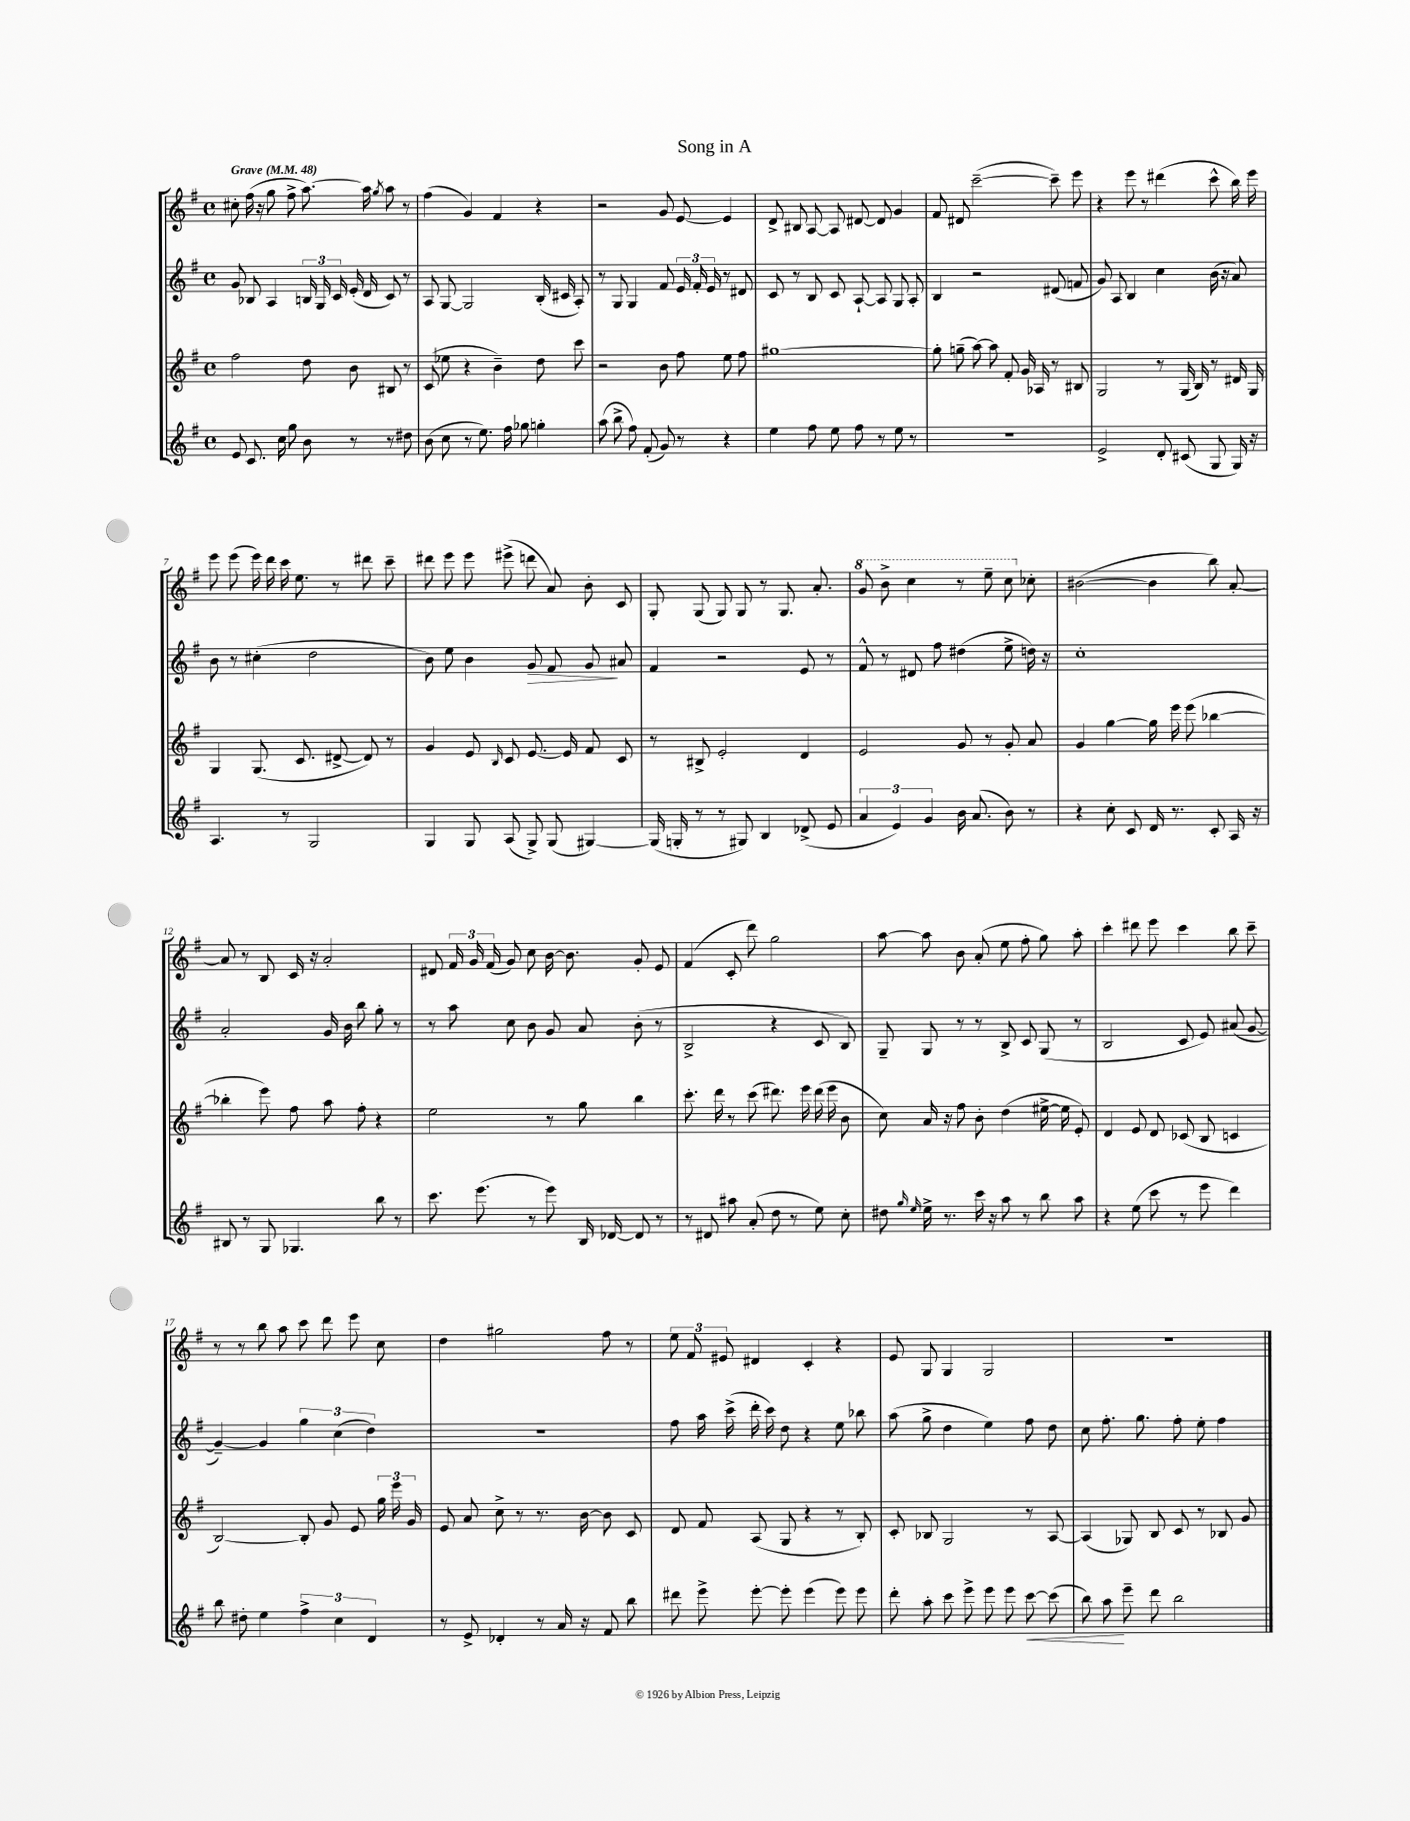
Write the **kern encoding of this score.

**kern	**dynam	**kern	**kern	**dynam	**kern
*part4	*part4	*part3	*part2	*part2	*part1
*staff4	*staff4	*staff3	*staff2	*staff2	*staff1
*clefG2	*	*clefG2	*clefG2	*	*clefG2
*k[f#]	*	*k[f#]	*k[f#]	*	*k[f#]
*M4/4	*	*M4/4	*M4/4	*	*M4/4
*met(c)	*	*met(c)	*met(c)	*	*met(c)
*MM48	*	*MM48	*MM48	*	*MM48
=1	=1	=1	=1	=1	=1
!	!	!	!	!	!LO:TX:a:B:t=Grave
8e/	.	2ff#\	8g/	.	8cc#X'\
8.c/	.	.	8B-X/	.	(16ff#\
.	.	.	.	.	16r
.	.	.	4A/	.	8gg\
16cc\	.	.	.	.	.
8gg\	.	.	.	.	8ff#^\
8b\	.	8dd\	24Bn/	.	[8.aa\)
.	.	.	24G/	.	.
.	.	.	24c/	.	.
8r	.	8b\	(16e'/	.	.
.	.	.	16d/	.	16aa\]
.	.	.	.	.	8qgg/
8r	.	8B#X/	8c/)	.	8aa\
8dd#X\	.	8r	8r	.	8r
=2	=2	=2	=2	=2	=2
(8b\	.	(8c/	8A/	.	(4ff#\
8cc\	.	8ee-X\	[8G/	.	.
8r	.	4r	2G/]	.	4g/)
8.ee\)	.	.	.	.	.
.	.	4b~\)	.	.	4f#/
16ff#\	.	.	.	.	.
8gg-X\	.	.	.	.	.
4ggn'\	.	8dd\	(16B'/	.	4r
.	.	.	16c#X/	.	.
.	.	8ccc\	8A'/)	.	.
=3	=3	=3	=3	=3	=3
(8aa\	.	2r	8r	.	2r
8bb^\	.	.	8G/	.	.
8ff#\)	.	.	4G/	.	.
(8f#'/	.	.	.	.	.
8g/)	.	8b\	8f#/	.	8g/
8r	.	8ff#\	24e/	.	[8e/
.	.	.	24f#'/	.	.
.	.	.	24e/	.	.
4r	.	8ee\	8r	.	4e/]
.	.	8ff#\	8d#X/	.	.
=4	=4	=4	=4	=4	=4
4ee\	.	[1gg#X	8c/	.	8d^/
.	.	.	8r	.	8B#X/
8ff#\	.	.	8B/	.	[8A/
8ee\	.	.	8c/	.	8A/]
8ff#\	.	.	[8A`/	.	[8d#X/
8r	.	.	8A/]	.	8d#/]
8ee\	.	.	8G/	.	4g/
8r	.	.	8A'/	.	.
=5	=5	=5	=5	=5	=5
1r	.	8gg#'\]	4B/	.	8f#/
.	.	(8ggn~\	.	.	8d#X/
.	.	[8aa\)	2r	.	([2ccc~\
.	.	8aa\]	.	.	.
.	.	8f#'/	.	.	.
.	.	16g/	.	.	.
.	.	16A-X/	.	.	.
.	.	8r	(8d#X/	.	8ccc~\])
.	.	8B#X/	8fn/	.	8eee\
=6	=6	=6	=6	=6	=6
2e^/	.	2G/	8g/)	.	4r
.	.	.	8A/	.	.
.	.	.	4B/	.	8eee\
.	.	.	.	.	8r
8d'/	.	8r	4cc\	.	(4ddd#X\
(8c#X/	.	(16G/	.	.	.
.	.	16B/)	.	.	.
8G/	.	8r	(16b\	.	8ccc^^\
.	.	.	16r	.	.
16G/)	.	16d#X/	8a/)	.	16bb\)
16r	.	16G/	.	.	16eee\
!!LO:LB:g=z
=7	=7	=7	=7	=7	=7
4.A/	.	4G/	8b\	.	8eee\
.	.	.	8r	.	(8eee\
.	.	(8.G/	(4cc#X'\	.	16eee\)
.	.	.	.	.	16ddd\
8r	.	.	.	.	16ccc\
.	.	8.c/	.	.	8.ee\
2G/	.	.	2dd\	.	.
.	.	[8d#X^/	.	.	8r
.	.	8d#/])	.	.	8ddd#X\
.	.	8r	.	.	8ccc~\
=8	=8	=8	=8	=8	=8
4G/	.	4g/	8b\)	.	8ddd#X\
.	.	.	8ee\	.	8eee\
8G/	.	8e/	4b\	.	8eee\
.	.	16qqB/	.	.	.
(8A/	.	8c/	.	.	(8eee#X^\
!	!	!	!	!LO:HP:b	!
8G^/)	.	[8.e/	8g/	>	8dddn\
(8G/	.	.	8f#/	.	8a/)
.	.	16e/]	.	.	.
[4G#X/)	.	8f#/	8g/	.	8b'\
.	.	8c/	8a#X/	]	8c/
=9	=9	=9	=9	=9	=9
(16G#/]	.	8r	4f#/	.	8G'/
16Gn'/	.	.	.	.	.
8r	.	8B#X^/	.	.	(8G/
8r	.	2e'/	2r	.	8G/)
8G#X/)	.	.	.	.	8G/
4B/	.	.	.	.	8r
.	.	.	.	.	8.G/
(8d-X^/	.	4d/	8e/	.	.
.	.	.	.	.	8.a'/
8e/	.	.	8r	.	.
=10	=10	=10	=10	=10	=10
*	*	*	*	*	*8va
6a/	.	2e/	8f#^^/	.	8gg/
.	.	.	8r	.	8bb^\
6e/)	.	.	.	.	.
.	.	.	8d#X/	.	4ccc\
6g/	.	.	.	.	.
.	.	.	8ff#\	.	.
16b\	.	8g/	(4dd#X\	.	8r
(8.a/	.	.	.	.	.
.	.	8r	.	.	8eee~\
8b\)	.	8g'/	8ee^\	.	8ccc\
*	*	*	*	*	*X8va
8r	.	8a/	16ddn\)	.	8cc-X'\
.	.	.	16r	.	.
=11	=11	=11	=11	=11	=11
4r	.	4g/	1cc'	.	([2b#X\
8cc'\	.	[4gg\	.	.	.
8c/	.	.	.	.	.
16d/	.	16gg\]	.	.	4b#\]
8.r	.	16eee\	.	.	.
.	.	(8eee\	.	.	.
8c'/	.	[4bb-X\	.	.	8bb\)
16A/	.	.	.	.	[8a'/
16r	.	.	.	.	.
!!LO:LB:g=z
=12	=12	=12	=12	=12	=12
8B#X/	.	4bb-X'\]	2a'/	.	8a/]
8r	.	.	.	.	8r
8G/	.	8eee\)	.	.	8B/
4.G-X/	.	8ff#\	.	.	16c/
.	.	.	.	.	16r
.	.	8aa\	16g/	.	2a'/
.	.	.	16b\	.	.
.	.	8ff#'\	8bb\	.	.
8bb\	.	4r	8gg'\	.	.
8r	.	.	8r	.	.
=13	=13	=13	=13	=13	=13
8.ccc\	.	2ee\	8r	.	8d#X/
.	.	.	8aa\	.	24f#/
.	.	.	.	.	24g/
(8.eee\	.	.	.	.	.
.	.	.	.	.	(24f#/
.	.	.	8cc\	.	8g/)
8r	.	.	8b\	.	8cc\
8eee\)	.	8r	8g/	.	[16b\
.	.	.	.	.	8.b\]
16B/	.	8gg\	8a/	.	.
[16d-X/	.	.	.	.	.
8d-/]	.	4bb\	(8b'\	.	8g'/
8r	.	.	8r	.	8e/
=14	=14	=14	=14	=14	=14
8r	.	8.ccc'\	2B^/	.	(4f#/
8d#X/	.	.	.	.	.
.	.	16ddd\	.	.	.
8aa#X\	.	8r	.	.	8c'/
(8a'/	.	(8ccc\	.	.	8ddd\)
8dd\	.	8.ddd#X\)	4r	.	2gg\
8r	.	.	.	.	.
.	.	16eee\	.	.	.
8ee\)	.	(16ddd#\	8c/	.	.
.	.	16eee\	.	.	.
8cc'\	.	8b\	8B/)	.	.
=15	=15	=15	=15	=15	=15
8dd#X\	.	8cc\)	8G~/	.	[8aa\
16qqgg/	.	.	.	.	.
16qqee/	.	.	.	.	.
16ee^\	.	16a/	8G/	.	8aa\]
8.r	.	16r	.	.	.
.	.	8ff#\	8r	.	8b\
16ccc\	.	8b'\	8r	.	(8a'/
16r	.	.	.	.	.
8aa\	.	(4dd\	8B^/	.	8ee\
8r	.	.	8c/	.	8ff#'\
8bb\	.	[16ee#X^\	(8G/	.	8gg\)
.	.	16ee#\]	.	.	.
8aa\	.	8e'/)	8r	.	8aa'\
=16	=16	=16	=16	=16	=16
4r	.	4d/	2B/	.	4ccc'\
(8ee\	.	8e/	.	.	8ddd#X\
8ccc\	.	8d/	.	.	8eee\
8r	.	(8c-X/	8c/	.	4ccc\
8eee\	.	8B/	8e/)	.	.
4ddd\)	.	4cn/	(8a#X/	.	8bb\
.	.	.	[8g/	.	8ccc~\
!!LO:LB:g=z
=17	=17	=17	=17	=17	=17
8bb\	.	[2B/)	4g~/_)	.	8r
8dd#X'\	.	.	.	.	8r
4ee\	.	.	4g/]	.	8bb\
.	.	.	.	.	8aa\
6ff#^\	.	8B'/]	6gg\	.	8ccc\
.	.	8g/	.	.	8ddd\
6cc\	.	.	(6cc\	.	.
.	.	8e/	.	.	8eee\
6d/	.	.	6dd\)	.	.
.	.	24gg\	.	.	8cc\
.	.	24eee\	.	.	.
.	.	24g/	.	.	.
=18	=18	=18	=18	=18	=18
8r	.	8e/	1r	.	4dd\
8e^/	.	8a/	.	.	.
4d-X'/	.	8cc^\	.	.	2gg#X\
.	.	8r	.	.	.
8r	.	8.r	.	.	.
16a/	.	.	.	.	.
16r	.	[16b\	.	.	.
8f#/	.	8b\]	.	.	8ff#\
8bb\	.	8c/	.	.	8r
=19	=19	=19	=19	=19	=19
8ddd#X\	.	8d/	8ff#\	.	12ee\
.	.	.	.	.	12f#/
8eee^\	.	8f#/	16aa\	.	.
.	.	.	.	.	12e#X/
.	.	.	(16ccc^\	.	.
[8eee'\	.	(8A/	16ddd'\	.	4d#X/
.	.	.	16ccc\)	.	.
8eee'\]	.	8G/	8dd\	.	.
(4eee\	.	4r	4r	.	4c'/
8eee\)	.	8r	8ee\	.	4r
8eee\	.	8B'/)	8bb-X\	.	.
=20	=20	=20	=20	=20	=20
8ddd'\	.	8c'/	(8aa\	.	8e/
8aa'\	.	8B-X/	8gg^\	.	8G/
8ccc\	.	2G/	4dd\	.	4G/
8eee^\	.	.	.	.	.
8eee\	.	.	4ee\)	.	2G/
8eee\	.	.	.	.	.
!	!LO:HP:b	!	!	!	!
[8ccc\	<	8r	8ff#\	.	.
(8ccc\]	.	[8A/	8dd\	.	.
=21	=21	=21	=21	=21	=21
8bb\)	.	(4A/]	8cc\	.	1r
8aa\	.	.	8.ff#'\	.	.
8eee~\	[	8G-X/)	.	.	.
.	.	.	8.gg\	.	.
8ddd\	.	8B/	.	.	.
2bb\	.	8c/	8ff#'\	.	.
.	.	8r	8ee'\	.	.
.	.	8B-X/	4ff#\	.	.
.	.	8g/	.	.	.
==	==	==	==	==	==
*-	*-	*-	*-	*-	*-
